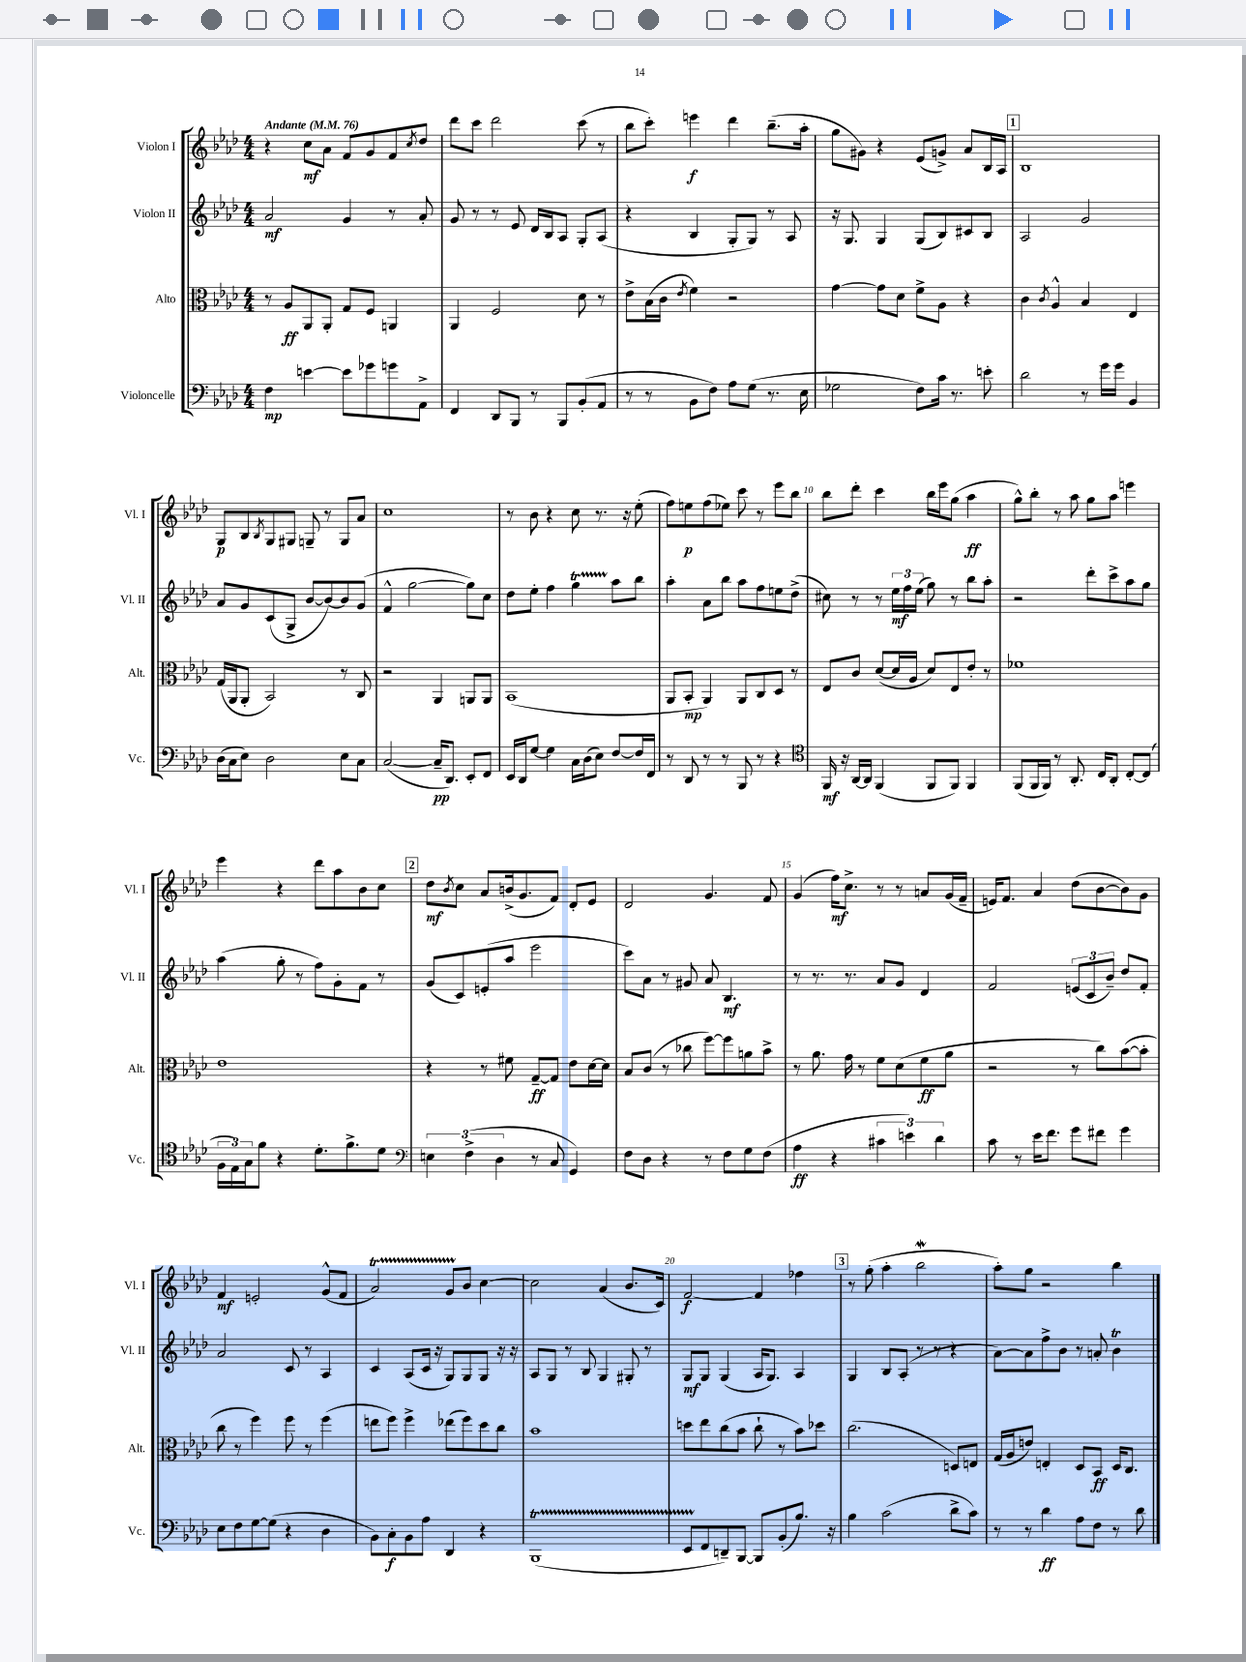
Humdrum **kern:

**kern	**kern	**kern	**kern
*staff4	*staff3	*staff2	*staff1
*clefF4	*clefC3	*clefG2	*clefG2
*k[b-e-a-d-]	*k[b-e-a-d-]	*k[b-e-a-d-]	*k[b-e-a-d-]
*M4/4	*M4/4	*M4/4	*M4/4
*MM76	*MM76	*MM76	*MM76
4F\	8r	2a-/	4r
.	8A-/L	.	.
[4e\	8AA-/	.	8cc\L
.	8AA-'/J	.	8a-\J
8e\]L	8G/L	4g/	8f/L
8g-\	8F/J	.	8g/
8g\	4AA/	8r	8f/
.	.	.	8qcc/
8AA-^\J	.	8a-'/	8dd-/J
=	=	=	=
4FF/	4AA-/	8g/	8ddd-\L
.	.	8r	8ccc\J
8DD-/L	2F/	8r	2ddd-\
8BBB-/J	.	8e-/	.
8r	.	16d-/LL	.
.	.	16B-/J	.
8BBB-/L	.	8A-/J	.
(8BB-'/	8d-\	8G'/L	(8ccc\
8AA-/J	8r	(8A-/J	8r
=	=	=	=
8r	8e-^\L	4r	8bb-\L
8r	(16B-\L	.	8ccc'\J)
.	16c\JJ	.	.
.	8qe-/	.	.
8BB-\L	4f\)	4B-/	4eee\
8F\J)	.	.	.
8A-\L	2r	8G'/L	4ddd-\
(8G\J	.	8G/J)	.
8.r	.	8r	(8.bb-~\L
.	.	8A-/	.
16E-\	.	.	16aa-'\Jk
=	=	=	=
2G-\	[4g\	16r	8gg\L
.	.	8.G/	.
.	.	.	8g#\J)
.	8g\]L	4G/	4r
.	8d-\J	.	.
8F\L)	8f^\L	(8G/L	(8e-/L
16c\Jk	8A-\J	8B-/)	8g^/J)
8.r	.	.	.
.	4r	8c#/	8a-/L
8e'\	.	8B-/J	16B-/L
.	.	.	16A-/JJ
=	=	=	=
2d-\	4c\	2A-/	1B-
.	8qc/	.	.
.	4A-^^/	.	.
8r	4B-/	2g/	.
16g\LL	.	.	.
16g\JJ	.	.	.
4BB-/	4E-/	.	.
=	=	=	=
(16D-\LL	(16G/LL	8a-/L	8G/L
16C\J	16AA-/J	.	.
8E-\J)	8AA-'/J	8g/	8B-/
.	.	.	8qB-/
2D-\	2BB-/)	(8c/	8G/
.	.	8G^/J	8G#/J
.	.	[8b-/L	8G~/
.	.	8b-/_)	8r
8E-\L	8r	8b-/]	8G/L
8C\J	8C/	(8g/J	8a-/J
=	=	=	=
([2C/	2r	4f^^/	1cc
.	.	[2gg\	.
16C~/]LK	4AA-/	.	.
8.DD-/J)	.	.	.
8EE-'/L	8AA/L	8gg\]L)	.
8FF/J	8AA/J	8cc\J	.
=	=	=	=
16EE-/LL	(1BB-	8dd-\L	8r
16DD-/J	.	.	.
[8G/J	.	8ee-'\J	8b-\
4G\]	.	4ff\	4r
16C\LL	.	4gg\	8cc\
(16D-\J	.	.	.
8E-\J)	.	.	8.r
[8F/L	.	8aa-\L	.
.	.	.	16r
16F/]L	.	8bb-\J	(8ee-'\
16FF/JJ	.	.	.
=	=	=	=
8r	8AA-/L	4aa-'\	8ff\L)
8DD-/	8BB-'/J	.	8ee\
8r	4AA-/)	8a-\L	(8ff\
8r	.	8bb-\J	8ee-\J)
8BBB-/	8AA-/L	8aa-\L	8ccc\
8r	8C/	8ff\	8r
4r	8D-/J	8ee\	8eee-\L
.	8r	(8dd-^\J	8bb-\J
=	=	=	=
*clefC4	*	*	*
16FF/	8E-/L	8cc#\)	8bb-\L
16r	.	.	.
[16AA-/LL	8c/J	8r	8ddd-'\J
16AA-/]JJ	.	.	.
(4FF/	([8d-/L	8r	4ccc\
.	16d-/]L	24ee-\LL	.
.	.	24ff\	.
.	16A-/JJ	.	.
.	.	(24ee-\JJ	.
8FF/L	8d-/L)	8gg\)	16bb-\LL
.	.	.	16eee-\J
8FF/J)	8E-/	8r	(8gg\J
4FF/	8e-'/J	8bb-\L	4aa-\
.	8r	8aa-'\J	.
=	=	=	=
(8FF/L	1f-	2r	8gg^^\L)
16FF/L	.	.	8bb-'\J
16FF/JJ)	.	.	.
8r	.	.	8r
8.AA-'/	.	.	8aa-\
.	.	8ddd-'\L	8gg\L
16C/LK	.	.	.
8AA-'/J	.	8ccc^\	8aa-\J
[8C'/L	.	8aa-\	4eee\
(8C/]J	.	8gg\J	.
=	=	=	=
24F\LL	1e-	(4aa-\	4eee-\
24E-\)	.	.	.
24G\J	.	.	.
8f\J	.	.	.
4r	.	8gg'\	4r
.	.	8r	.
8.d-'\L	.	8ff\L)	8ddd-\L
.	.	8g'\	8aa-\
8.f^\	.	.	.
.	.	8f\J	8b-\
8d-\J	.	8r	8cc\J
=	=	=	=
*clefF4	*	*	*
6E\	4r	(8g/L	8dd-\L
.	.	.	8qb-/
.	.	8c/)	8cc\J
(6F^\	.	.	.
.	8r	(8e'/	8a-/L
6D-\	.	.	.
.	8f#\	8aa-/J	(16b^/k
.	.	.	8.g/
8r	[8G~/L	2eee-\	.
8C/	8G/]J	.	8f/J)
4GG/)	8e-\L	.	8d-'/L
.	[16d-\L	.	8e-/J
.	16d-\]JJ	.	.
=	=	=	=
8F\L	8B-/L	8ccc\L)	2d-/
8D-\J	(8c/J	8a-\J	.
4r	8r	8r	.
.	8cc-\	8g#/	.
8r	[8ff\L)	8a-/	4.g/
8F\L	8ff\]	4.B-/	.
8G\	8a\	.	.
(8F\J	8b-^\J	.	8f/
=	=	=	=
4A-\	8r	8r	(4g/
.	8.a-\	8.r	.
4r	.	.	16ff\LK)
.	16g\	8.r	8.cc^\J
.	8r	.	.
6c#\	8f\L	8a-/L	8r
.	(8d-\	8g/J	8r
6e\)	.	.	.
.	8f\	4d-/	8a/L
6d-\	.	.	.
.	8a-\J	.	(16g/L
.	.	.	16f~/JJ
=	=	=	=
8c\	2r	2f/	16e/LK)
.	.	.	8.f/J
8r	.	.	.
16e-\LK	.	.	4a-/
8.f\J	.	.	.
8g\L	8r	(12e/L	(8dd-\L
.	.	12c/	.
8f#\J	8cc\L)	.	[8b-\
.	.	12b-~/J)	.
4g\	([8b-\	8dd-/L	8b-\])
.	8b-'\]J	8f'/J	8g\J
=	=	=	=
8E-\L	8cc\	2a-/	4f/
8F\	8r	.	.
[8G\	4ff\)	.	2e'/
(8G\]J	.	.	.
4r	8ff\	8c/	.
.	8r	8r	.
4D-\	(4ff\	4A-/	(8g^^/L
.	.	.	8f/J
=	=	=	=
8BB-\L)	8ee\L	4c/	2a-/)
8C'\	8ff\J)	.	.
8BB-\	4ff^\	(8A-/L	.
8A-\J	.	16c/Jk	.
.	.	16r	.
4DD-/	(8ee-\L	8G/L)	8g/L
.	8ff\)	8G/	8b-/J
4r	8dd-\	8G/J	[4cc\
.	8cc\J	16r	.
.	.	16r	.
=	=	=	=
(1BBB-	1b-	8A-/L	2cc\]
.	.	8G/J	.
.	.	8r	.
.	.	8B-/	.
.	.	4G/	(4a-/
.	.	8G#'/	8.b-/L
.	.	8r	.
.	.	.	16c/Jk)
=	=	=	=
8EE-/L	8dd\L	8G/L	[2f/
8FF/	8ee-\	8G/J	.
8DD~/)	(8cc\	(4G/	.
[8BBB-/J	8b-\J	.	.
8BBB-/]L	8cc`\	16A-/LK	4f/]
.	.	8.G/J)	.
(8BB-'/	8r	.	.
8.B-/J)	8b-\L)	4A-/	4ff-\
.	8dd-\J	.	.
16r	.	.	.
=	=	=	=
4B-\	(2.cc\	4G/	8r
.	.	.	(8gg'\
(2c\	.	8B-/L	4aa-'\
.	.	(8A-'/J	.
.	.	8r	2bb-\
.	.	8r	.
8d-^\L	8D/L)	4r	.
8c\J)	8E/J	.	.
=	=	=	=
8r	(16G/LL	[8a-\L)	8aa-'\L)
.	16A-/J	.	.
8r	8e/J)	8a-\]	8gg\J
4d-\	4E'/	8ff^\	2r
.	.	8b-\J	.
8A-\L	8D-/L	8r	.
8F\J	8BB-/J	8a'/	.
8r	16D-/LK	4b-\	4bb-\
.	8.C/J	.	.
8d-\	.	.	.
==	==	==	==
*-	*-	*-	*-
